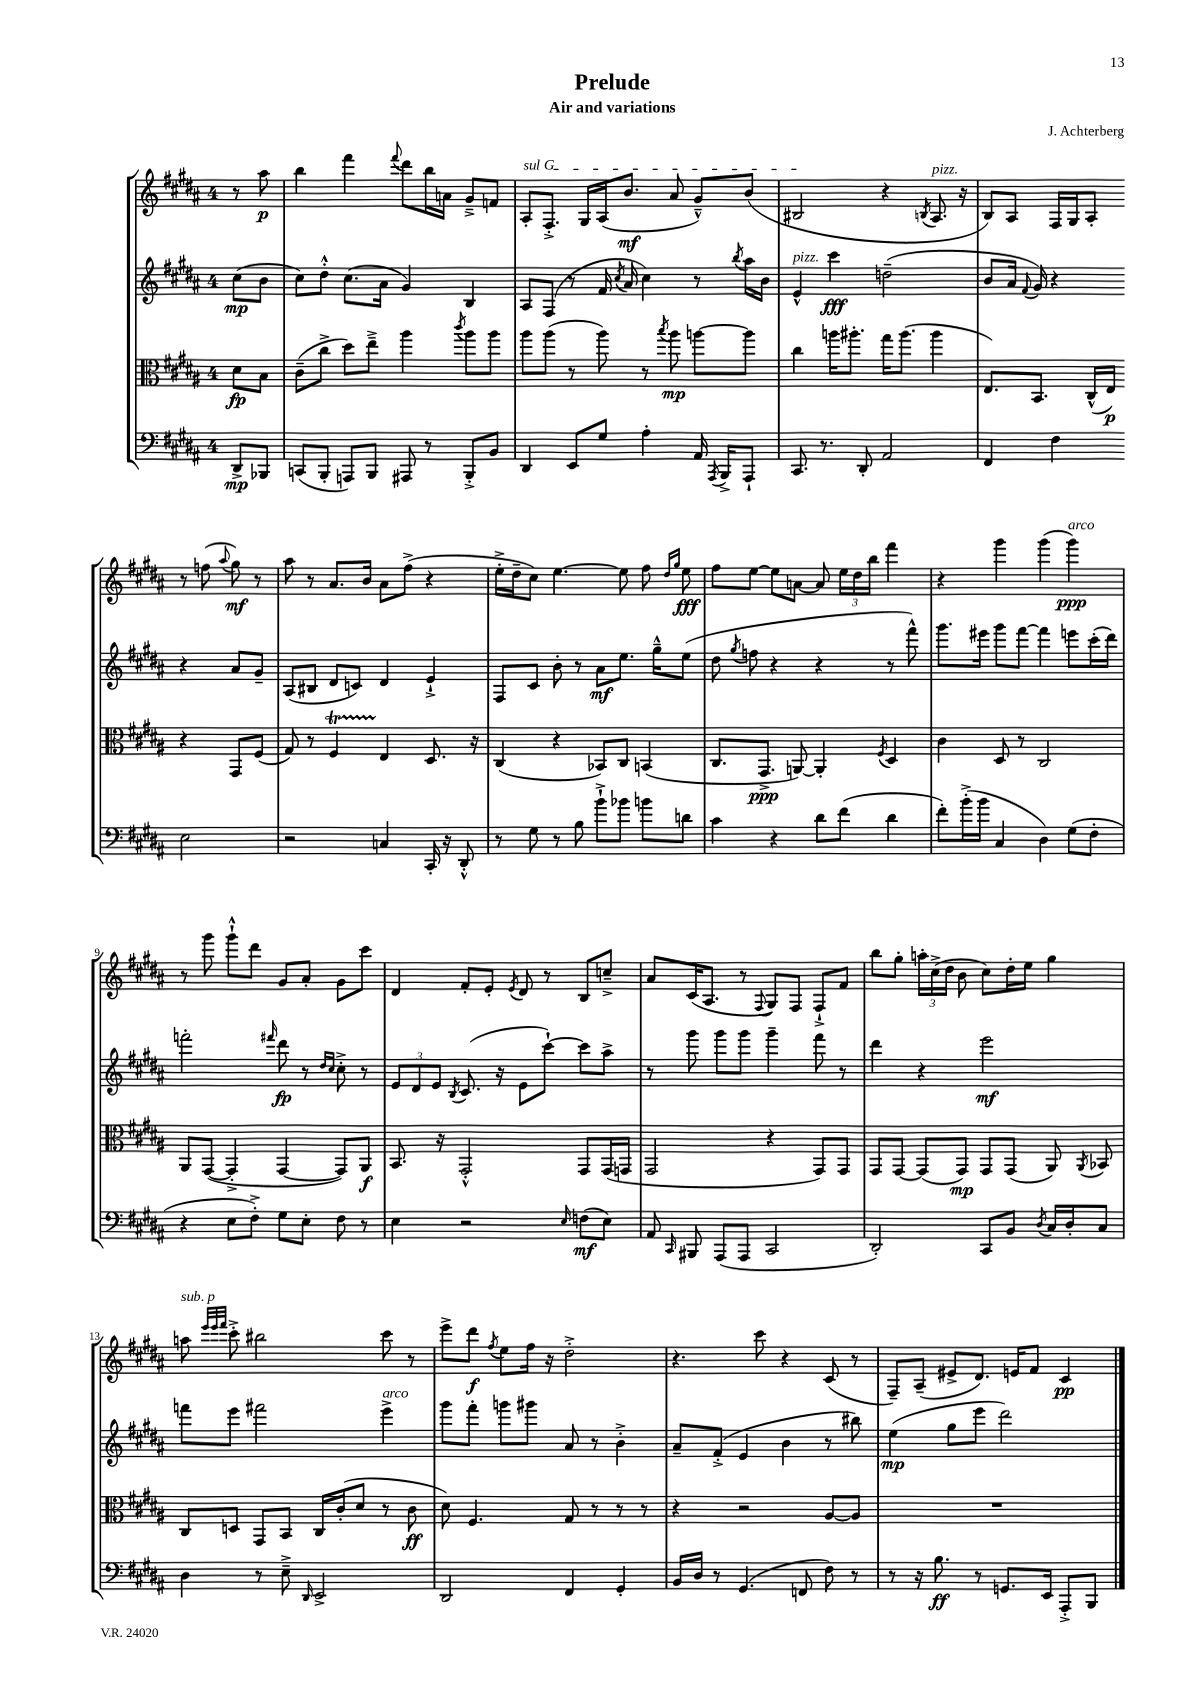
\header { title = "Prelude" composer = "J. Achterberg" subtitle = "Air and variations" }
<<
\new StaffGroup <<
\new Staff = "s0" {
    \clef treble \key b \major \once \override Staff.TimeSignature.style = #'single-digit \time 4/4 \partial 4
    \autoBeamOff r8 ais''8\p |
    b''4 fis'''4 \appoggiatura { fis'''8 } dis'''8[ b''16 a'16] gis'8[---> f'8] |
    \once \override TextSpanner.bound-details.left.text = \markup { \italic "sul G" } ais8[-.\startTextSpan fis8.]-.-> gis16[ ais16( b'8.]\mf ais'8 gis'8[---^) b'8]( |
    bis2\stopTextSpan r4 \acciaccatura { b8 } ais8.^\markup { \italic "pizz." } r16 |
    b8[) ais8] fis16[ gis16 ais8]-. r8 f''8( \appoggiatura { ais''8 } gis''8\mf) r8 |
    ais''8 r8 ais'8.[ b'16] ais'8[ fis''8]->( r4 |
    e''16[-.-> dis''16-- cis''8]) e''4.~ e''8 fis''8 \grace { dis''16[ gis''16] } e''8\fff |
    fis''8[ e''8]~ e''8[ a'8]~ a'8 \tuplet 3/2 { e''16[ dis''16 b''16] } fis'''4 |
    r4 gis'''4 gis'''4( gis'''4\ppp^\markup { \italic "arco" }) |
    r8 gis'''8 gis'''8[-!-^ dis'''8] gis'8[ ais'8]-. gis'8[ cis'''8] |
    dis'4 fis'8[-. e'8]-. \acciaccatura { e'8 } dis'8 r8 b8[ c''8]---> |
    ais'8[ cis'16( ais8.] r8 \appoggiatura { fis8 } gis8[) fis8] fis8[-!-> fis'8] |
    b''8[ gis''8]-. \tuplet 3/2 { a''16[-. cis''16->( dis''16] } b'8 cis''8[) dis''16-. e''16] gis''4 |
    a''8^\markup { \italic "sub. p" } \grace { e'''32[ e'''32 fis'''32] } cis'''8-.-> bis''2 cis'''8 r8 |
    e'''8[-> dis'''8]\f \acciaccatura { fis''8 } e''8[ fis''16] r16 dis''2-.-> |
    r4. cis'''8 r4 cis'8( r8 |
    fis8[--) ais8]--( eis'8[-> dis'8.]) e'16[ fis'8] cis'4\pp \bar "|." |
}
\new Staff = "s1" {
    \clef treble \key b \major \once \override Staff.TimeSignature.style = #'single-digit \time 4/4 \partial 4
    \autoBeamOff cis''8[\mp( b'8] |
    cis''8[) dis''8]-.-^ cis''8.[( ais'16] gis'4) b4 |
    ais8[ fis8]( r8 fis'16 \acciaccatura { cis''8 } ais'16 cis''4) r8 \acciaccatura { b''8 } ais''16[ b'16] |
    e'4-^^\markup { \italic "pizz." } cis'''4\fff d''2--( |
    b'8[ ais'16] \appoggiatura { fis'8 } gis'16) r4 r4 ais'8[ gis'8]-- |
    ais8[( bis8] dis'8[ c'8]) dis'4 e'4-!-> |
    fis8[ cis'8] b'8-. r8 ais'8[\mf e''8.] gis''16[---^ e''8]( |
    dis''8 \acciaccatura { gis''8 } f''8 r4 r4 r8 fis'''8-^) |
    gis'''8.[ eis'''16] gis'''8[ fis'''8]~ fis'''4 e'''8[ cis'''16-.( dis'''16]) |
    f'''2-. \grace { fis'''16 } dis'''8\fp r8 \grace { dis''16[ cis''16] } cis''8-.-> r8 |
    \tuplet 3/2 { e'8[ dis'8 e'8] } \acciaccatura { b8 } cis'8.( r16 e'8[ cis'''8]~-!) cis'''8[ ais''8]-> |
    r8 gis'''8 gis'''8[ gis'''8] gis'''4-- fis'''8 r8 |
    dis'''4 r4 e'''2\mf |
    f'''8[ e'''8] fis'''2 e'''4->^\markup { \italic "arco" } |
    gis'''8[ fis'''8]-. g'''8[ gis'''8] ais'8 r8 b'4-.-> |
    ais'8[-- fis'8]-.->( e'4 b'4 r8 bis''8) |
    e''4\mp( gis''8[ e'''8] dis'''2) \bar "|." |
}
\new Staff = "s2" {
    \clef alto \key b \major \once \override Staff.TimeSignature.style = #'single-digit \time 4/4 \partial 4
    \autoBeamOff dis'8[\fp b8] |
    cis'8[--( cis''8]-> dis''8[) e''8]---> ais''4 \acciaccatura { cis'''8 } ais''8[ ais''8] |
    ais''8[ ais''8]( r8 ais''8) r8 \acciaccatura { b''8 } ais''8\mp a''8[~ a''8] |
    cis''4 a''16[ ais''8.]-. gis''16[ ais''8.]( ais''4 |
    e8.[) b,8.] cis16[-^( e16]\p) r4 gis,8[ fis8]( |
    gis8) r8 fis4\startTrillSpan e4\stopTrillSpan dis8. r16 |
    cis4( r4 bes,8[) cis8] b,4( |
    cis8.[ gis,8.]->\ppp a,8~) a,4-. \acciaccatura { fis8 } dis4 |
    cis'4 dis8 r8 cis2 |
    ais,8[ gis,8]~( gis,4-.-> gis,4~ gis,8[) ais,8]\f |
    b,8. r16 gis,2-.-^ gis,8[ gis,16( g,16] |
    gis,2 r4 gis,8[) gis,8] |
    gis,8[ gis,8]~ gis,8[( gis,8]\mp) gis,8[ gis,8]( ais,8) \acciaccatura { ais,8 } bes,8 |
    cis8[ d8] gis,8[ b,8] cis16[ cis'16-.( dis'8] r8 cis'8\ff |
    dis'8) fis4. gis8 r8 r8 r8 |
    r4 r2 ais8[~ ais8] |
    R1 \bar "|." |
}
\new Staff = "s3" {
    \clef bass \key b \major \once \override Staff.TimeSignature.style = #'single-digit \time 4/4 \partial 4
    \autoBeamOff dis,8[->\mp bes,,8] |
    c,8[( b,,8]-. a,,8[) b,,8] ais,,8 r8 b,,8[-.-> b,8] |
    dis,4 e,8[ gis8] ais4-. ais,16 \acciaccatura { ais,,8 } b,,16[-> ais,,8]-! |
    cis,8. r8. dis,8-. ais,2 |
    fis,4 fis4 e2 |
    r2 c4 cis,16-. r16 dis,8-.-^ |
    r8 gis8 r8 b8 b'8[-!-> bes'8] b'8[ d'8] |
    cis'4 r4 dis'8[ fis'8]( dis'4 |
    fis'8[-.) b'16-.->( b'16] cis4 dis4) gis8[( fis8]-. |
    r4 e8[ fis8]-.->) gis8[ e8]-. fis8 r8 |
    e4 r2 \grace { e16 } f8[\mf( e8]) |
    ais,8 \grace { cis,16 } bis,,8 ais,,8[( ais,,8] cis,2 |
    dis,2-.) cis,8[ b,8] \acciaccatura { dis8 } cis16[ dis16-. cis8] |
    dis4 r8 e8---> \grace { dis,16 } e,2-> |
    dis,2 fis,4 gis,4-. |
    b,16[ dis16] r8 gis,4.( f,8 fis8) r8 |
    r8 r16 b8.\ff r8 g,8.[ e,16] ais,,8[-.-> b,,8] \bar "|." |
}
>>
>>
